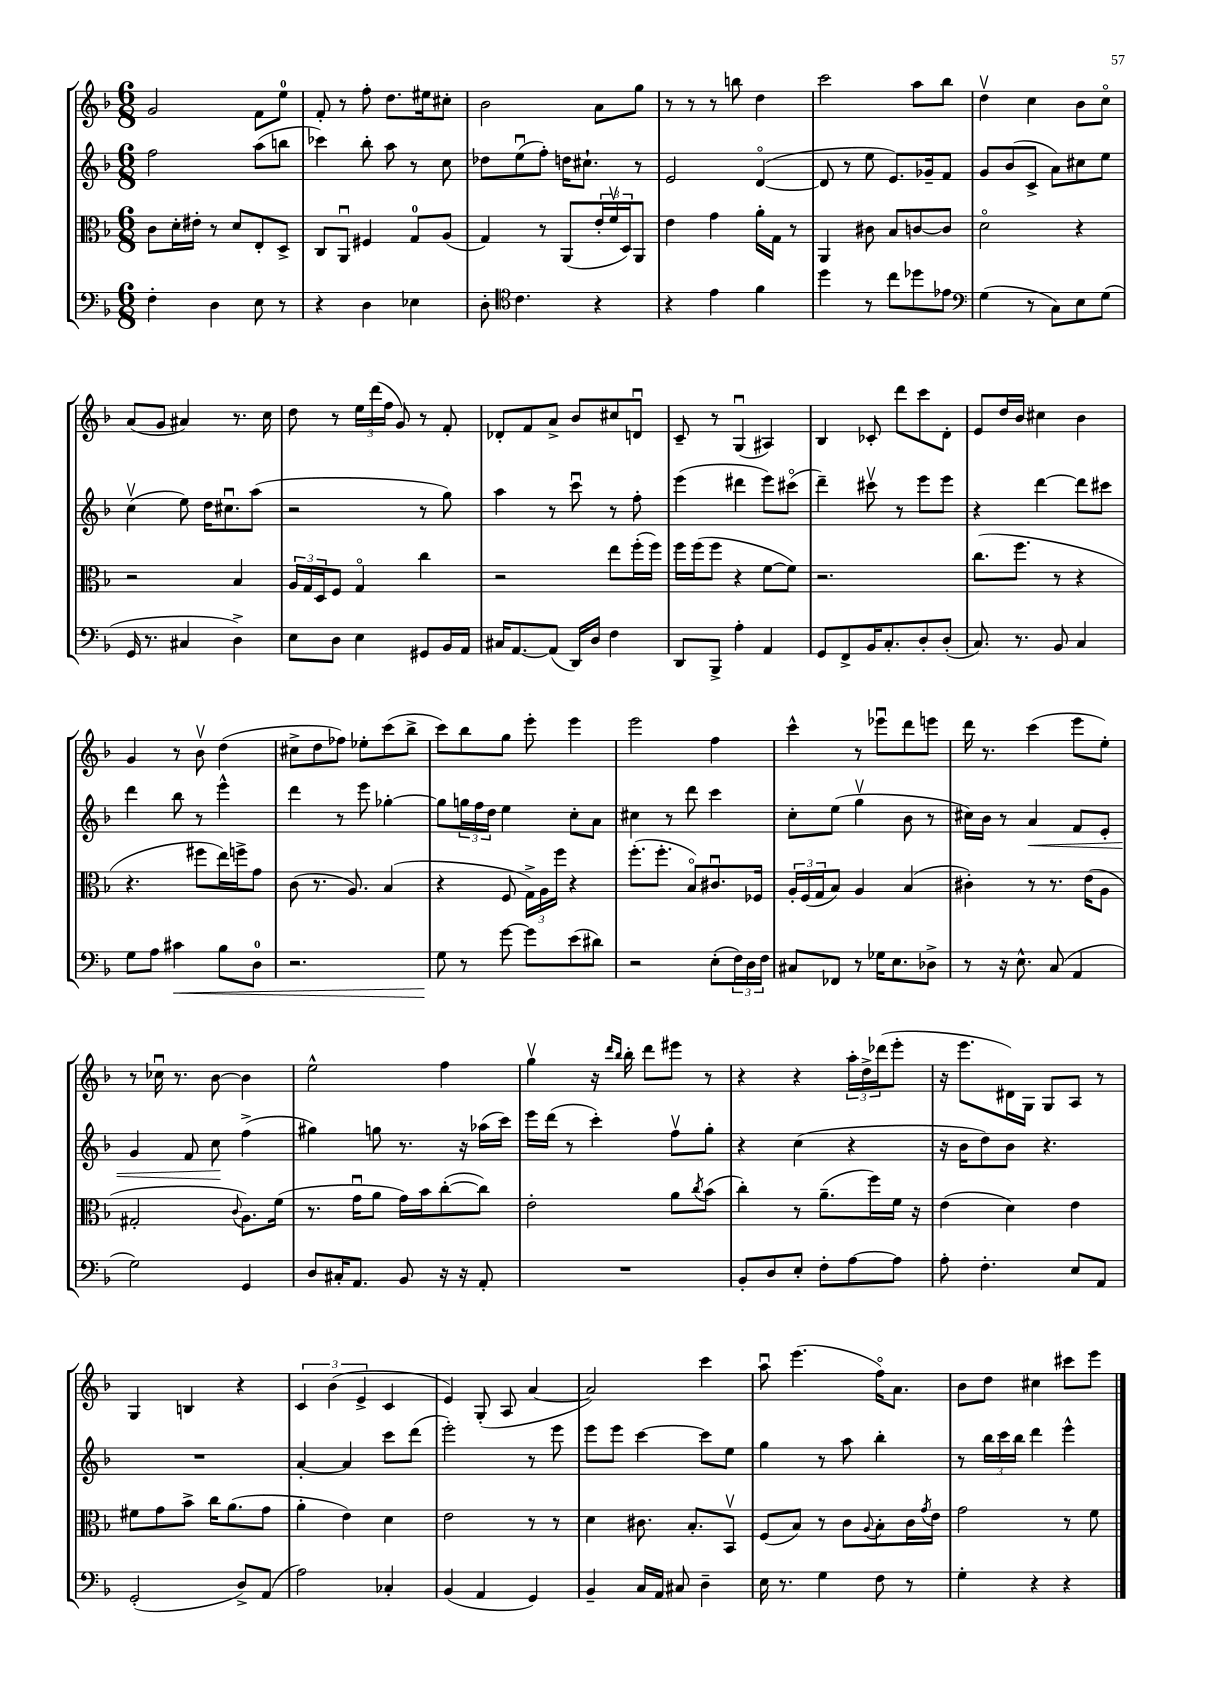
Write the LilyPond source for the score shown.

<<
\new StaffGroup <<
\new Staff = "s0" {
    \clef treble \key f \major \numericTimeSignature \time 6/8
    g'2 f'8 e''8-0 |
    f'8-. r8 f''8-. d''8. eis''16 cis''8-. |
    bes'2 a'8 g''8 |
    r8 r8 r8 b''8 d''4 |
    c'''2 a''8 bes''8 |
    d''4\upbow c''4 bes'8 c''8\flageolet |
    a'8( g'8 ais'4) r8. c''16 |
    d''8 r8 \tuplet 3/2 { e''16 d'''16( f''16 } g'8) r8 f'8-. |
    des'8-. f'8 a'8-> bes'8 cis''8 d'8\downbow |
    c'8-- r8 g4\downbow( ais4) |
    bes4 ces'8-. d'''8 c'''8 d'8-. |
    e'8 d''16 bes'16 cis''4 bes'4 |
    g'4 r8 bes'8\upbow d''4( |
    cis''8-> d''8 fes''8) ees''8-. c'''8( bes''8-> |
    c'''8) bes''8 g''8 e'''8-. e'''4 |
    e'''2 f''4 |
    c'''4-^ r8 ees'''8\downbow d'''8 e'''8 |
    d'''16 r8. c'''4( e'''8 e''8-.) |
    r8 ces''16\downbow r8. bes'8~ bes'4 |
    e''2-^ f''4 |
    g''4\upbow r16 \grace { d'''16 bes''16 } bes''16-. d'''8 eis'''8 r8 |
    r4 r4 \tuplet 3/2 { a''16-. d''16-> des'''16( } e'''8-. |
    r16 e'''8. dis'16) g16 g8 a8 r8 |
    g4 b4 r4 |
    \tuplet 3/2 { c'4 bes'4( e'4-> } c'4 |
    e'4) g8-.( a8 a'4~ |
    a'2) c'''4 |
    a''8\downbow e'''4.( f''16\flageolet) a'8. |
    bes'8 d''8 cis''4 cis'''8 e'''8 \bar "|." |
}
\new Staff = "s1" {
    \clef treble \key f \major \numericTimeSignature \time 6/8
    f''2 a''8( b''8 |
    ces'''4) bes''8-. a''8 r8 c''8 |
    des''8 e''8\downbow( f''8-.) d''16 cis''8.-! r8 |
    e'2 d'4~\flageolet( |
    d'8 r8 e''8 e'8.) ges'16-- f'8 |
    g'8 bes'8( c'8-> a'8) cis''8 e''8 |
    c''4\upbow( e''8) d''16 cis''8.\downbow a''8( |
    r2 r8 g''8) |
    a''4 r8 c'''8\downbow r8 f''8-. |
    e'''4( dis'''4 e'''8) cis'''8\flageolet( |
    d'''4--) cis'''8\upbow r8 e'''8 e'''8 |
    r4 d'''4~ d'''8 cis'''8 |
    d'''4 bes''8 r8 e'''4-^ |
    d'''4 r8 e'''8 ges''4~-. |
    ges''8 \tuplet 3/2 { g''16 f''16 d''16 } e''4 c''8-. a'8 |
    cis''4 r8 d'''8 c'''4 |
    c''8-. e''8( g''4\upbow bes'8 r8 |
    cis''16) bes'16 r8 a'4\< f'8 e'8-. |
    g'4 f'8 c''8\! f''4->( |
    gis''4) g''8 r8. r16 aes''16( c'''16) |
    e'''16 d'''16( r8 c'''4-.) f''8\upbow g''8-. |
    r4 c''4( r4 |
    r16 bes'16 d''8) bes'8 r4. |
    R2. |
    a'4~-. a'4 c'''8 d'''8( |
    e'''2-.) r8 e'''8 |
    e'''8 e'''8 c'''4~ c'''8 e''8 |
    g''4 r8 a''8 bes''4-. |
    r8 \tuplet 3/2 { bes''16 c'''16 bes''16 } d'''4 e'''4-^ \bar "|." |
}
\new Staff = "s2" {
    \clef alto \key f \major \numericTimeSignature \time 6/8
    c'8 d'16-. eis'16-. r8 d'8 e8-. d8-> |
    c8 a,8\downbow fis4 g8-0 a8( |
    g4) r8 a,8( \tuplet 3/2 { e'16-. f'16\upbow d16) } a,8 |
    e'4 g'4 a'16-. g16 r8 |
    a,4 cis'8 bes8 c'8~ c'8 |
    d'2\flageolet r4 |
    r2 bes4 |
    \tuplet 3/2 { a16 g16 d16 } f8 g4\flageolet c''4 |
    r2 e''8 f''16-.( f''16) |
    f''16 f''16( f''8 r4 f'8~ f'8) |
    r2. |
    c''8.( f''8. r8 r4 |
    r4. fis''8 e''16) f''16-> g'8 |
    c'8( r8. a8.) bes4( |
    r4 f8 \tuplet 3/2 { g16->) a16 f''16 } r4 |
    f''8.-.( f''8.-. bes8\flageolet) cis'8.\downbow fes16 |
    \tuplet 3/2 { a16-. f16( g16 } bes8) a4 bes4( |
    cis'4-.) r8 r8. e'16( a8 |
    gis2-. \appoggiatura { c'8 } a8.) f'16( |
    r8. g'16\downbow a'8 g'16) bes'16 c''8~-.( c''8) |
    e'2-. a'8 \acciaccatura { c''8 } bes'8( |
    c''4-.) r8 a'8.--( f''16) f'16 r16 |
    e'4( d'4) e'4 |
    fis'8 g'8 bes'8-> c''16 a'8.( g'8 |
    a'4-. e'4) d'4 |
    e'2 r8 r8 |
    d'4 cis'8. bes8.-. bes,8\upbow |
    f8( bes8) r8 c'8 \appoggiatura { a8 } bes8-. c'16 \acciaccatura { g'8 } e'16 |
    g'2 r8 f'8 \bar "|." |
}
\new Staff = "s3" {
    \clef bass \key f \major \numericTimeSignature \time 6/8
    f4-. d4 e8 r8 |
    r4 d4 ees4 |
    d8-. \clef tenor c'4. r4 |
    r4 e'4 f'4 |
    d''4 r8 c''8 des''8 ees'8 |
    \clef bass g4( r8 c8) e8 g8( |
    g,16 r8. cis4 d4->) |
    e8 d8 e4 gis,8 bes,16 a,16 |
    cis16 a,8.~ a,8( d,16) d16 f4 |
    d,8 bes,,8-> a4-. a,4 |
    g,8 f,8-> bes,16 c8.-. d8-. d8-.( |
    c8.) r8. bes,8 c4 |
    g8 a8 cis'4\< bes8 d8-0 |
    r2. |
    g8\! r8 g'8~ g'8 e'8( dis'8) |
    r2 e8-.( \tuplet 3/2 { f16) d16 f16 } |
    cis8 fes,8 r8 ges16 e8. des8-> |
    r8 r16 e8.-^ c8( a,4 |
    g2) g,4 |
    d8 cis16-. a,8. bes,8 r16 r16 a,8-. |
    R2. |
    bes,8-. d8 e8-. f8-. a8~ a8 |
    a8-. f4.-. e8 a,8 |
    g,2-.( d8->) a,8( |
    a2) ces4-. |
    bes,4( a,4 g,4) |
    bes,4-- c16 a,16 cis8 d4-- |
    e16 r8. g4 f8 r8 |
    g4-. r4 r4 \bar "|." |
}
>>
>>
\layout { \context { \Score \remove "Bar_number_engraver" } }
